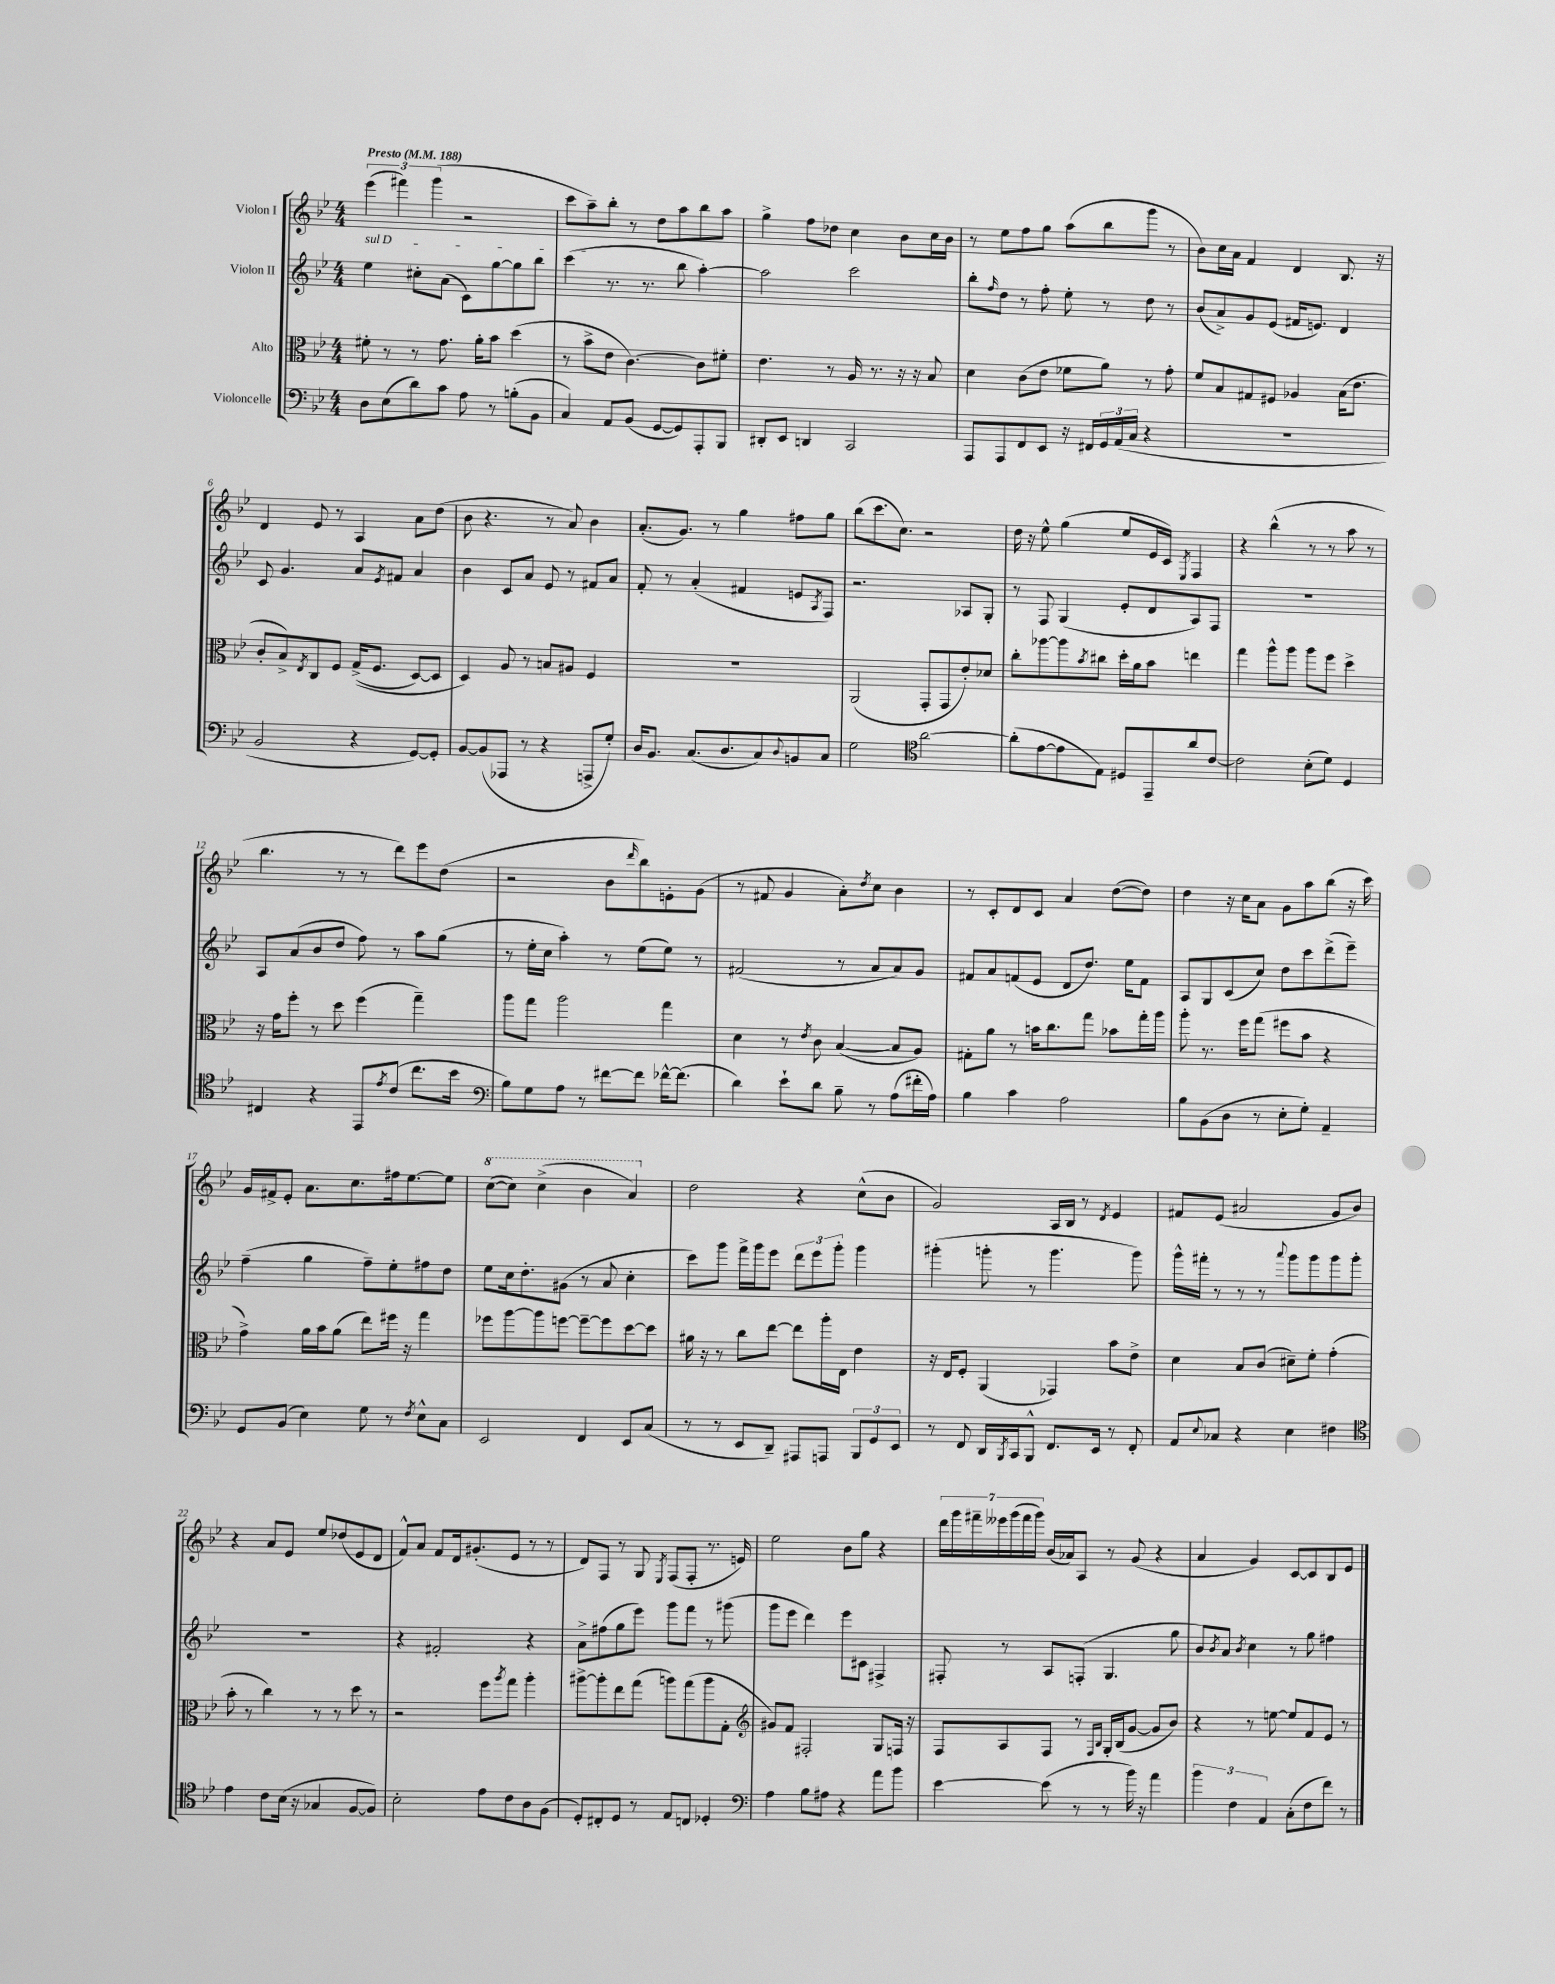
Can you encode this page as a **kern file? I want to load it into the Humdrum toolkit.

**kern	**kern	**kern	**kern
*part4	*part3	*part2	*part1
*staff4	*staff3	*staff2	*staff1
*I"Violoncelle	*I"Alto	*I"Violon II	*I"Violon I
*clefF4	*clefC3	*clefG2	*clefG2
*k[b-e-]	*k[b-e-]	*k[b-e-]	*k[b-e-]
*M4/4	*M4/4	*M4/4	*M4/4
*MM188	*MM188	*MM188	*MM188
=1	=1	=1	=1
!	!	!	!LO:TX:a:B:t=Presto
!	!	!LO:TX:a:i:t=sul D	!
8D\L	8f#X'\	4ee-\	(6eee-\
(8E-\	8r	.	.
.	.	.	6fff#X\)
8d\)	8r	8cc#X'\L	.
.	.	.	(6ggg\
8c\J	8.g\	(8a\J	.
8A\	.	8c\L)	2r
.	16a'\KL	.	.
8r	8b-\J	[8gg\	.
(8Bn'\L	(4dd\	8gg\]	.
8BB-\J	.	8bb-\J	.
=2	=2	=2	=2
4C/)	8r	(4ccc\	8ccc\L
.	8b-^\L	.	8aa~\)
8AA/L	8e-\J	8.r	8bb-'\J
(8BB-/J	[4.c\)	.	8r
.	.	8.r	.
[8GG/L	.	.	8dd\L
8GG/])	.	8bb-\	8aa\
8AAA'/	8c\L]	[4aa'\)	8bb-\
8BBB-/J	8f#X'\J	.	8aa\J
=3	=3	=3	=3
8DD#X'/L	4.e-\	2aa\]	4gg^\
8EE-/J	.	.	.
4DDn/	.	.	8ff\L
.	8r	.	8dd-X\J
2CC/	16A/	2ccc\	4cc\
.	8.r	.	.
.	16r	.	8b-\L
.	16r	.	.
.	8B-/	.	16cc\L
.	.	.	16b-\JJ
=4	=4	=4	=4
8AAA/L	4d\	8bb-'\L	8r
.	.	16qqff/	.
8AAA/	.	8dd\J	8ee-\L
8FF/	(8c\L	8r	8ff\
8EE-/J	8e-\J	8ff'\	8gg\J
16r	8f-X\L	8ee-'\	(8aa\L
16FF#X/LL	.	.	.
24GG/	8a\J)	8r	8bb-\
(24AA/	.	.	.
24C/JJ	.	.	.
4r	8r	8dd\	8ggg\J
.	8g'\	8r	8r
=5	=5	=5	=5
1r	8f/L	(8b-/L	8b-\L)
.	8B-/	8a^/)	16cc\L
.	.	.	16a\JJ
.	8G#X/	8g/	4f/
.	8F#X/J	(8e-/J	.
.	4A-X/	16f#X/KL	4d/
.	.	8.en/J)	.
.	(16B-\KL	4d/	8.B-/
.	8.e-\J	.	.
.	.	.	16r
!!LO:LB:g=z
=6	=6	=6	=6
2BB-/	8c'/L	8c/	4d/
.	8B-^/)	4.g/	.
.	8qE-/	.	.
.	8C/	.	8e-/
.	8F/J	.	8r
4r	((16G^/KL	8a/L	4A/
.	8.F/J	.	.
.	.	8qe-/	.
.	.	8f#X/J	.
[8GG/L)	[8D/L)	4a/	8a\L
8GG'/J]	8D/J]	.	(8dd\J
=7	=7	=7	=7
[8BB-/L	4D/)	4b-\	8b-\
(8BB-/]	.	.	4.r
8AAA-X/J	8A/	8c/L	.
8r	8r	8a/J	.
4r	8Bn/L	8e-/	8r
.	8A#X/J	8r	8a/)
8AAAn^/L	4F/	8f#X/L	4b-\
8G'/J)	.	8a/J	.
=8	=8	=8	=8
16D/KL	1r	8f'/	(8.a'/L
8.BB-/J	.	.	.
.	.	8r	.
.	.	.	8.g/J)
(8.C/L	.	(4a'/	.
.	.	.	8r
8.D/	.	.	.
.	.	4f#X/	4gg\
8C/)	.	.	.
8qqD/	.	.	.
8BBn/	.	8en/L	8ff#X\L
.	.	8qA/	.
8C/J	.	8F/J)	8gg\J
=9	=9	=9	=9
2G\	(2AA/	2.r	(8bb-\L
.	.	.	8.ccc\
.	.	.	8.cc\J)
*clefC4	*	*	*
[2a\	8GG'/L	.	2r
.	8GG/	.	.
.	8e-'/)	8A-X/L	.
.	8d-X/J	8G'/J	.
=10	=10	=10	=10
(8a'\L]	8cc'\L	8r	16dd\
.	.	.	16r
[8e-\	[8aa-X\	8F/	8ee-^^\
8e-\]	8aa-\]	(4G/	(4gg\
.	8qb-/	.	.
8E-\J)	8cc#X\J	.	.
8D#X/L	16dd'\LL	8e-'/L	8ee-/L
.	16a\J	.	.
8EE-~/	8b-\J	8d/	16e-/L
.	.	.	16c/JJ)
.	.	.	8qE-/
8a/	4een\	8A/)	4F/
[8c/J	.	8F/J	.
=11	=11	=11	=11
2c\]	4gg\	1r	4r
.	8aa^^\L	.	(4bb-^^\
.	8aa\J	.	.
(8B-'\L	8aa\L	.	8r
8d\J)	8ff\J	.	8r
4D/	4dd^\	.	8aa\
.	.	.	8r
!!LO:LB:g=z
=12	=12	=12	=12
4C#X/	16r	8A/L	4.bb-\
.	16g\KL	.	.
.	8ff'\J	(8a/	.
4r	8r	8b-/	.
.	8dd\	8dd/J	8r
8EE-/L	(4ff\	8ff\)	8r
8qe-/	.	.	.
(8c/J	.	8r	8ddd\L)
8.cc\L	4gg~\)	8aa\L	8eee-\
.	.	(8gg\J	(8dd\J
16b-\Jk	.	.	.
=13	=13	=13	=13
*clefF4	*	*	*
8B-\L)	8aa\L	8r	2r
8G\	8gg\J	16ee-'\LL	.
.	.	16cc\JJ	.
8A\J	2aa\	4aa'\)	.
8r	.	.	.
[8f#X\L	.	8r	8b-\L
.	.	.	16qqddd/
8f#\J]	.	(8ee-\L	8bb-\)
[16f-X^^\KL	4gg\	8ee-\J)	8en'\
(8.f-\J]	.	.	.
.	.	8r	(8g\J
=14	=14	=14	=14
4d\)	4d\	(2f#X/	8r
.	.	.	8f#X/
8e-`\L	8r	.	4g/
.	8qe-/	.	.
8d\J	8c\	.	.
8B-~\	([4B-/	8r	8a'\L)
.	.	.	8qdd/
8r	.	8a/L	8cc\J
(8A\L	8B-/L]	8a/)	4b-\
16f#X'\L	8A/J)	8g/J	.
16A\JJ)	.	.	.
=15	=15	=15	=15
4B-\	8G#X'\L	8f#X/L	8r
.	8a\J	8a/	8c'/L
4c\	8r	(8fn/	8d/
.	16bn\KL	8e-/J	8c/J
.	8.cc\	.	.
2A\	.	8d/L	4a/
.	8gg\J	8.dd/J)	.
.	8b-X\L	.	([8dd\L
.	.	16ee-\KL	.
.	16gg'\L	8f\J	8dd\J])
.	16aa\JJ	.	.
=16	=16	=16	=16
8B-\L	8aa'\	8A/L	4dd\
(8BB-\	8.r	8G/	.
8D\J	.	(8c/	16r
.	16ff\KL	.	16cc\KL
8r	(8gg\J	8cc/J)	8a\J
8E-'\L	8ff#X\L	8dd\L	8g\L
8G'\J)	8b-\J	8ccc\	8aa\
4AA~/	4r	(8ddd^\	(8bb-\J
.	.	8eee-~\J)	16r
.	.	.	16ccc\)
!!LO:LB:g=z
=17	=17	=17	=17
8GG/L	4g^\)	(4ff~\	16g/LL
.	.	.	16f#X^/J
(8BB-/J	.	.	8e-'/J
4E-\)	16a\LL	4gg\	8.a\L
.	16b-\J	.	.
.	(8a\J	.	.
.	.	.	8.cc\
8G\	8ee-\L)	8ff~\L)	.
8r	16ff#X\Jk	8ee-'\	16ff#X\k
.	16r	.	[8.ee-\
8qF/	.	.	.
8E-^^\L	4gg\	8ff#X\	.
8C\J	.	8dd\J	8ee-\J]
=18	=18	=18	=18
*	*	*	*8va
2EE-/	8ff-X\L	8ee-\L	([8ccc\L
.	[8aa\	16cc\k	8ccc\J])
.	.	8.dd'\	.
.	8aa\]	.	(4ccc^\
.	[8ffn\J	(8g#X\J	.
4FF/	8ff~\L_	8r	4bb-\
.	8ff\]	8a/	.
8EE-/L	[8dd\	4cc'\	4aa/)
(8C/J	8dd\J]	.	.
=19	=19	=19	=19
*	*	*	*X8va
8r	16a#X\	8ccc\L)	2dd\
.	16r	.	.
8r	8r	8ggg\J	.
8EE-/L	8cc\L	16fff^\LL	.
.	.	16ggg\J	.
8DD~/J)	[8ee-\J	8eee-\J	.
8AAA#X/L	8ee-\L]	12ddd\L	4r
.	.	12eee-\	.
8AAAn/J	16aa'\L	.	.
.	.	12ggg'\J	.
.	16E-\JJ	.	.
12BBB-/L	4e-\	4ggg\	(8cc^^\L
12GG/	.	.	.
.	.	.	8b-\J
12EE-/J	.	.	.
=20	=20	=20	=20
8r	16r	(4ggg#X'\	2g/)
.	16E-/KL	.	.
8FF/	8F'/J	.	.
16DD/LL	(4AA/	8gggn'\	.
8qBBB-/	.	.	.
16CC/J	.	.	.
8BBB-^^/J	.	8r	.
8.FF/L	4GG-X/)	4.ggg\	16A/LL
.	.	.	16B-/JJ
.	.	.	8r
16EE-/Jk	.	.	.
.	.	.	8qd/
8r	8b-\L	.	4e-/
8FF'/	8e-^\J	8ggg\)	.
=21	=21	=21	=21
8AA/L	4d\	16ggg^^\LL	8f#X/L
.	.	16fff#X'\JJ	.
8qqE-/	.	.	.
8C-X/J	.	8r	(8e-/J
4r	8B-/L	8r	2a#X/
.	(8c/J	8r	.
.	.	8qqaaa/	.
4E-\	8d#X~\L)	8ggg\L	.
.	8f'\J	8ggg\	.
4F#X\	(4g'\	8ggg\	8g/L
.	.	8ggg'\J	8b-/J)
!!LO:LB:g=z
=22	=22	=22	=22
*clefC4	*	*	*
4e-\	8b-'\	1r	4r
.	8r	.	.
8c\L	4cc\)	.	8a/L
(16B-\Jk	.	.	8e-/J
16r	.	.	.
4G-X/	8r	.	8ee-/L
.	8r	.	(8dd-X/
[8F/L	8dd\	.	8e-/
8F/J])	8r	.	8d/J
=23	=23	=23	=23
2B-'\	2r	4r	8f^^/L)
.	.	.	8a/J
.	.	2f#X'/	8f/L
.	.	.	16d/k
.	.	.	(8.g#X'/
8e-\L	8ff\L	.	.
.	8qaa/	.	.
8c\	8gg\J	.	8e-/J
8A\	4aa'\	4r	8r
(8F\J	.	.	8r
=24	=24	=24	=24
8D'/L)	[8aa#X^\L	8a^\L	8d/L)
8C#X'/	8aa#'\]	(8ff#X\	8F/J
8D/J	8ee-\	8gg\	8r
8r	(8gg\J	8eee-\J)	8G/
.	.	.	8qE-/
8E-/L	8aan\L)	8ggg\L	(8F/L
8Cn/J	(8gg\	8fff\J	8F'/J
4D-X'/	8aa\	8r	8.r
.	8G'\J	(8ggg#X\	.
.	.	.	16en/)
=25	=25	=25	=25
*clefF4	*clefG2	*	*
4A\	8g#X/L)	8ggg\L	2ee-\
.	8f/J	8eee-\J	.
8B-\L	2F#X'/	4ddd\)	.
8A#X\J	.	.	.
4r	.	8eee-\L	8b-\L
.	.	8c#X\J	8gg\J
8a\L	8G/L	4F#X^/	4r
8b-\J	16Fn/Jk	.	.
.	16r	.	.
=26	=26	=26	=26
[4e-\	8F/L	8F#X'/	28ddd\LL
.	.	.	28ggg\
.	.	.	28fff#X~\
.	.	.	28eee--X\
.	8A/	8r	.
.	.	.	(28ggg\
.	.	.	28fff#\
.	.	.	28ggg\JJ)
(8e-\]	8F/J	8A/L	(16b-/LL
.	.	.	16a-X/J)
8r	8r	(8Fn'/J	8A/J
.	16qqF/LL	.	.
.	16qqB-/JJ	.	.
8r	16G'/LL	4.G/	8r
.	(16B-/J	.	.
16b-\)	[8g/J	.	(8g/
16r	.	.	.
4a\	8g/L]	.	4r
.	8b-/J)	8gg\	.
=27	=27	=27	=27
6b-\	4r	8b-/L)	4a/
.	.	8qb-/	.
.	.	8a/J	.
6F\	.	.	.
.	.	8qb-/	.
.	8r	4cc\	4g/)
6AA/	.	.	.
.	[8een\	.	.
(8C'\L	8ee/L]	8r	[8c/L
8F\	8f/	8gg\	8c/]
8f\J)	8e-/J	4ff#X\	8B-/
8r	8r	.	8e-/J
==	==	==	==
*-	*-	*-	*-
